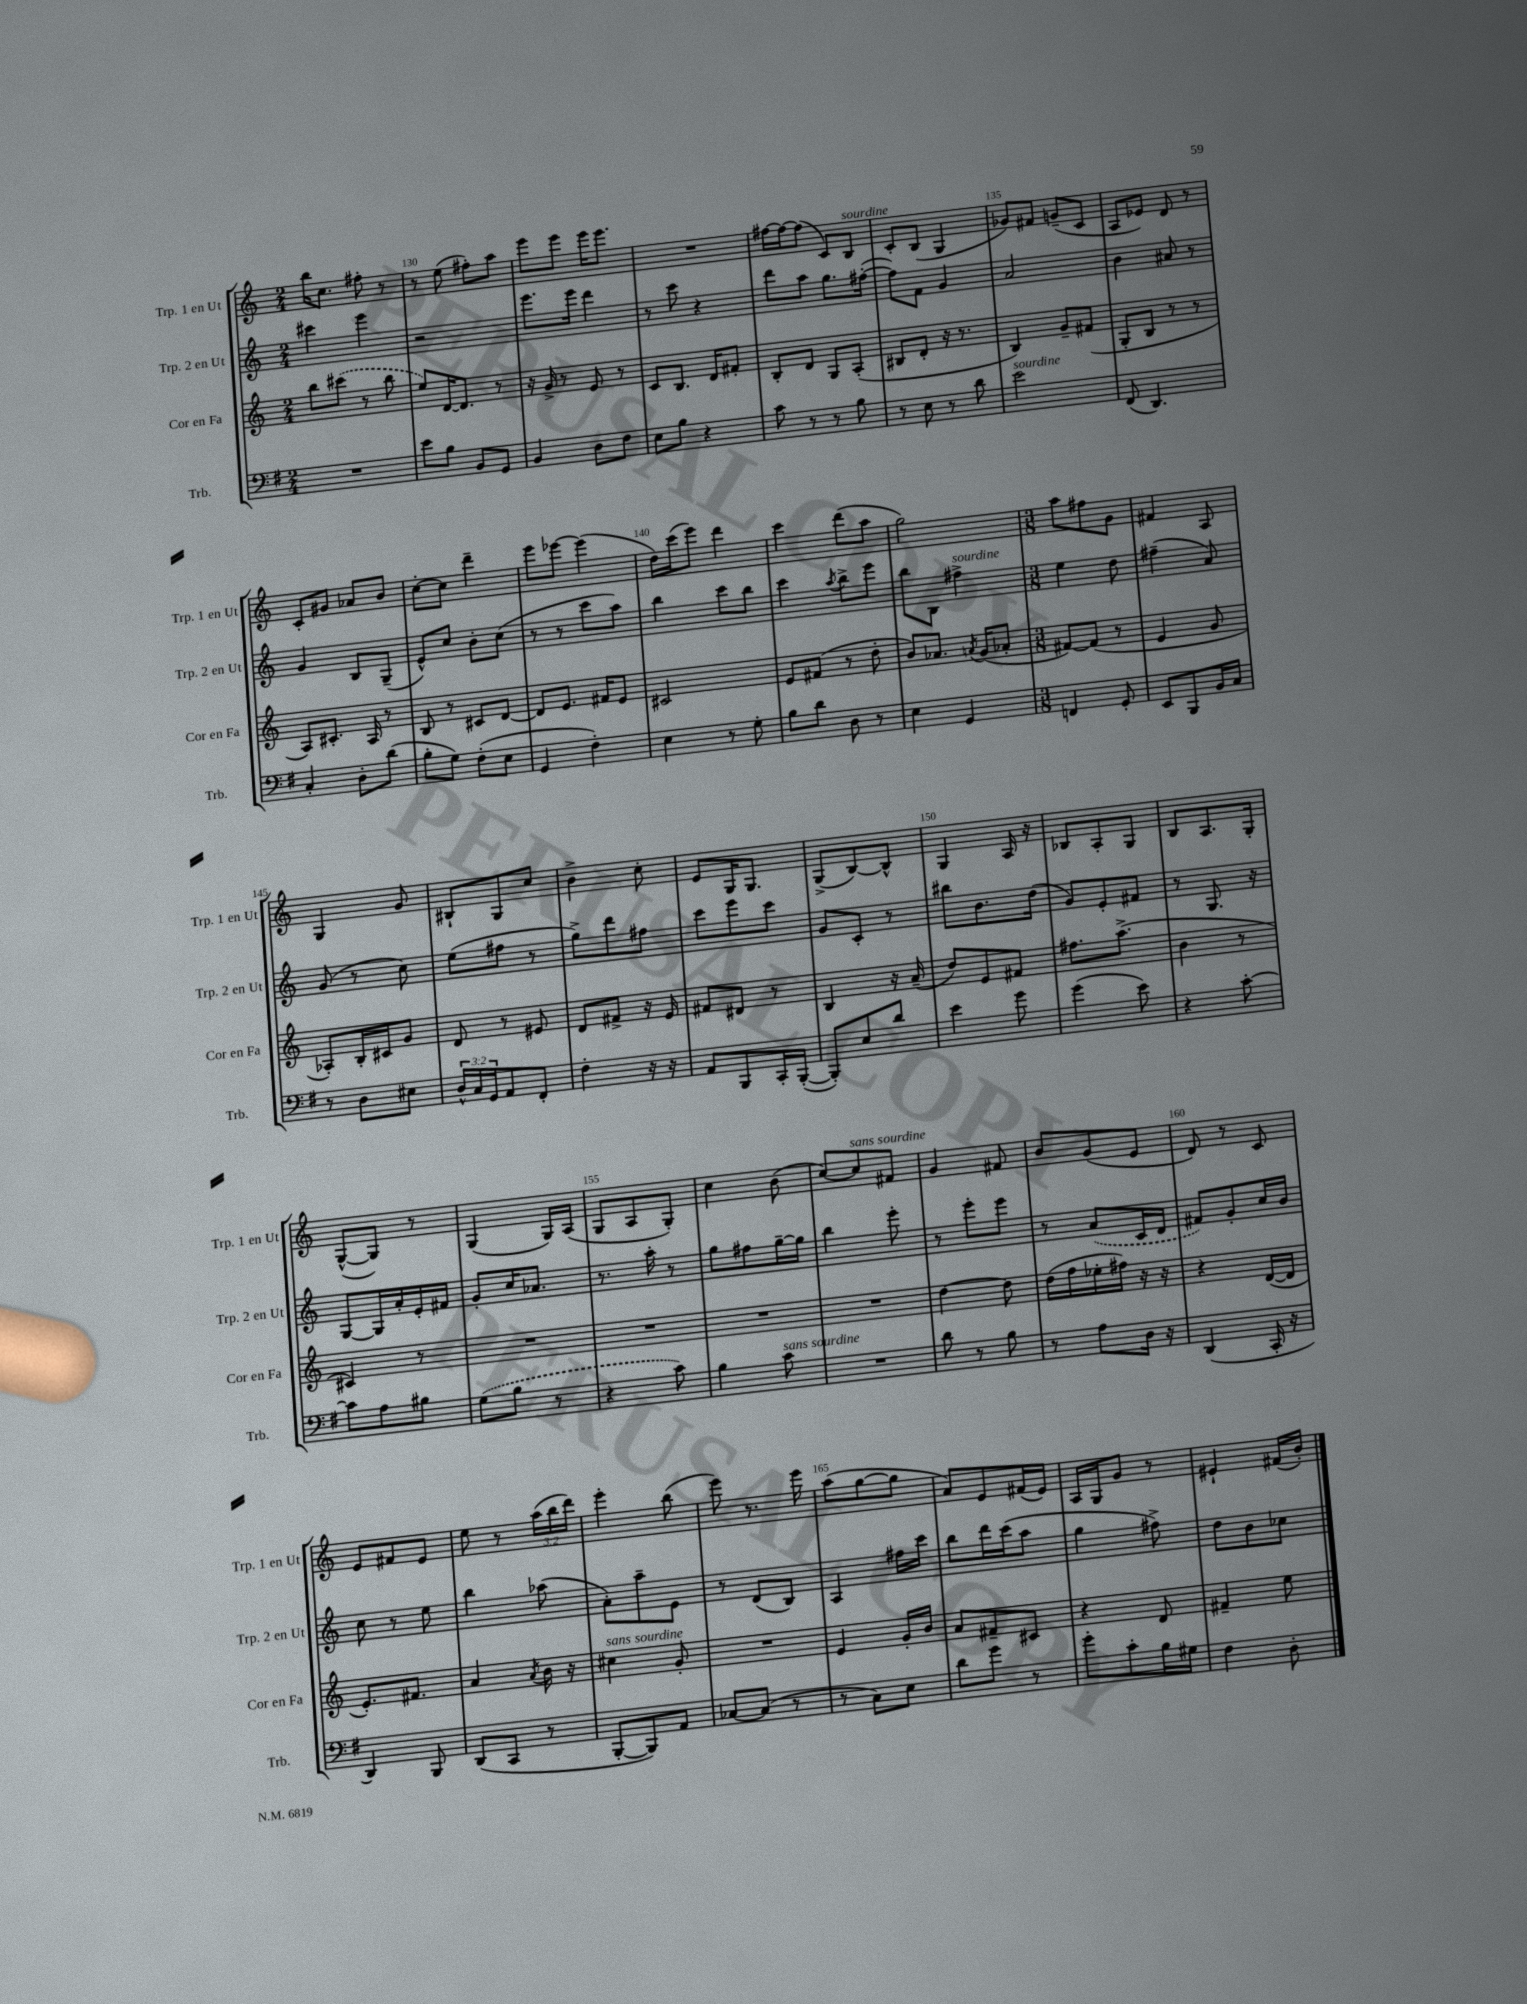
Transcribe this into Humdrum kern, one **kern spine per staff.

**kern	**kern	**kern	**kern
*staff4	*staff3	*staff2	*staff1
*clefF4	*clefG2	*clefG2	*clefG2
*k[f#]	*k[]	*k[]	*k[]
*M2/4	*M2/4	*M2/4	*M2/4
2r	8bb	4ccc#	16bb
.	.	.	8.cc
.	(8ccc#	.	.
.	8r	4eee	8ff#'
.	8bb	.	8r
=	=	=	=
8e	8ee)	2r	8r
8B	[16d	.	(8ee
.	8.d]	.	.
8BB	.	.	8ff#')
8GG	8r	.	8aa
=	=	=	=
4BB	16r	8.eee	8eee
.	16g^	.	.
.	8r	.	8eee
.	.	16eee	.
8D	8e	4ddd	16eee
.	.	.	8.eee
8F#	8r	.	.
=	=	=	=
8E	8c	8r	2r
8B	8.B	8ccc	.
4r	.	4r	.
.	16d	.	.
.	8f#'	.	.
=	=	=	=
8c	8B'	8ddd	[16ff#
.	.	.	16ff#_
8r	8d	8aa	(8ff#]
8r	8G	8.gg	8c)
8B	(8A'	.	8B
.	.	([16ff#'	.
=	=	=	=
8r	8B#	8ff#])	8c'
8E	8d'	8f	(8B
8r	16r	4g	4G
.	8.r	.	.
8d	.	.	.
=	=	=	=
2e	4B)	2a	8g-)
.	.	.	8f#
.	8g~	.	(8g~
.	(8f#	.	8c
=	=	=	=
(8FF#	8G'	4b	8A
4.DD)	8B	.	8e-)
.	8r	8a#	8d
.	8r	8r	8r
=	=	=	=
4C'	8A)	4g	8c'
.	8.c#'	.	8g#
8D'	.	8B	8a-
.	16A	.	.
(8d	8r	(8G~	8b
=	=	=	=
8B'	8B	8e^^)	[8cc'
8G)	8r	8cc	8cc]
(8F#'	8c#	8b'	4ddd~
8E	[8d	(8cc	.
=	=	=	=
4GG	8d]	8r	8eee
.	8.e	8r	[8eee-
4F#')	.	8ccc	(4eee-]
.	16f#	.	.
.	8e	8aa)	.
=	=	=	=
4E	2c#	4bb	16dd)
.	.	.	(16ccc
.	.	.	8eee)
8r	.	8ccc	4ddd
8G'	.	8bb	.
=	=	=	=
8B	8e	4ccc	4ccc
8d	(8f#	.	.
.	.	8qaa	.
8D	8r	8bb^	(8ddd
8r	8dd'	8eee	8aa
=	=	=	=
4E	8b)	8bb	2gg)
.	8.a-	8B	.
4GG	.	4ff#^	.
.	8qa	.	.
.	(16g	.	.
.	8a-'	.	.
=	=	=	=
*M3/8	*M3/8	*M3/8	*M3/8
4FF	[8f#)	4ee	8aa
.	(8f#]	.	8ff#
8GG'	8r	8dd	8g
=	=	=	=
8EE	4e	(4ff#~	4f#
8BBB	.	.	.
16BB	8g	8a)	8A
16C	.	.	.
=	=	=	=
8r	8A-')	(8g	4G
8D	16B'	8r	.
.	16c#	.	.
8E#	8g	8cc)	8g
=	=	=	=
24D^^	8d	(8ee	8B#`
24C	.	.	.
24GG	.	.	.
8AA	8r	8ff#	8G
8FF#'	8e#	8r	8cc
=	=	=	=
4F#'	8d	8gg^)	4b^
.	8f#^	8ddd	.
16r	16r	8ff#	8cc'
16r	16e	.	.
=	=	=	=
8AA	8f#	8ccc	8e
8BBB	8d#	8eee	16G
.	.	.	8.G
16CC'	8r	8ccc	.
([16BBB'	.	.	.
=	=	=	=
8BBB'])	4B	8g	(8G^
8E	.	8c'	[8B)
8d	16r	8r	8B^^]
.	(16a~	.	.
=	=	=	=
4e	8dd)	8bb#	4G
.	8e	8.b	.
8g	8f#	.	16A
.	.	(16dd	16r
=	=	=	=
(4g	8.ff#	8g)	8B-
.	.	8e'	8A'
.	(8.aa^	.	.
8e)	.	8f#	8G
=	=	=	=
4r	4b	8r	8B
.	.	8.G	8.A
[8c'	8r	.	.
.	.	16r	16G'
=	=	=	=
8c]	4c#)	[8G	([8G^^
8A	.	16G]	8G])
.	.	16a'	.
8B#	8r	16e'	8r
.	.	16f#	.
=	=	=	=
(8G	4.r	8g'	(4G
8B	.	16cc	.
.	.	8.a-	.
8r	.	.	16G)
.	.	.	(16A
=	=	=	=
4r	4.r	8.r	8G
.	.	.	8A
.	.	16aa'	.
8c)	.	8r	8G')
=	=	=	=
4B	4.r	8gg	4cc
.	.	8ff#	.
8c	.	[16gg~	(8b
.	.	16gg]	.
=	=	=	=
4.r	4.r	4bb	[8cc)
.	.	.	8cc]
.	.	8eee'	8f#
=	=	=	=
8d	[4dd	8r	4g
8r	.	8eee'	.
8B	8dd]	8eee	8f#
=	=	=	=
8r	(16dd	8r	8b
.	16ff	.	.
8A	16ee-'	(8a	(8g
.	16ff#)	.	.
16D	16r	16c	8e
16r	16r	16d	.
=	=	=	=
(4DD	4r	8f#)	8d)
.	.	8g'	8r
16CC'	([16d	16cc	8c
16r	16d]	16b	.
=	=	=	=
4DD)	8.e')	8cc	8e
.	.	8r	8f#
.	8.f#	.	.
8BBB	.	8ee	8e
=	=	=	=
(8DD	4a	4bb	8ee
8CC	.	.	8r
.	8qa	.	.
8r	16b	(8aa-	(24aa
.	.	.	24bb
.	16r	.	.
.	.	.	24ddd)
=	=	=	=
[8BBB'	4cc#	8a')	4eee'
8BBB])	.	8aa~	.
8AA	8g'	8e	(8bb
=	=	=	=
[8C-	4.r	8r	8eee)
(8C-]	.	(8d	8.r
8r	.	8B)	.
.	.	.	16eee
=	=	=	=
8r	4e	4A	(8aa
8C)	.	.	[8gg
8E	16g'	16ff#	8gg]
.	16b	16ccc	.
=	=	=	=
8d	8a	8bb	8a)
8g	8f#~	16ddd	8e
.	.	(16ccc	.
8r	8c#	8aa	(16f#
.	.	.	16e)
=	=	=	=
8g'	4r	4gg	16A
.	.	.	16G
8c'	.	.	8g
16B	8d	8ff#^)	8r
16G#	.	.	.
=	=	=	=
4F#	4f#~	8dd	4e#`
.	.	8b	.
8D'	8ee	8cc-	(16f#
.	.	.	16b')
==	==	==	==
*-	*-	*-	*-
